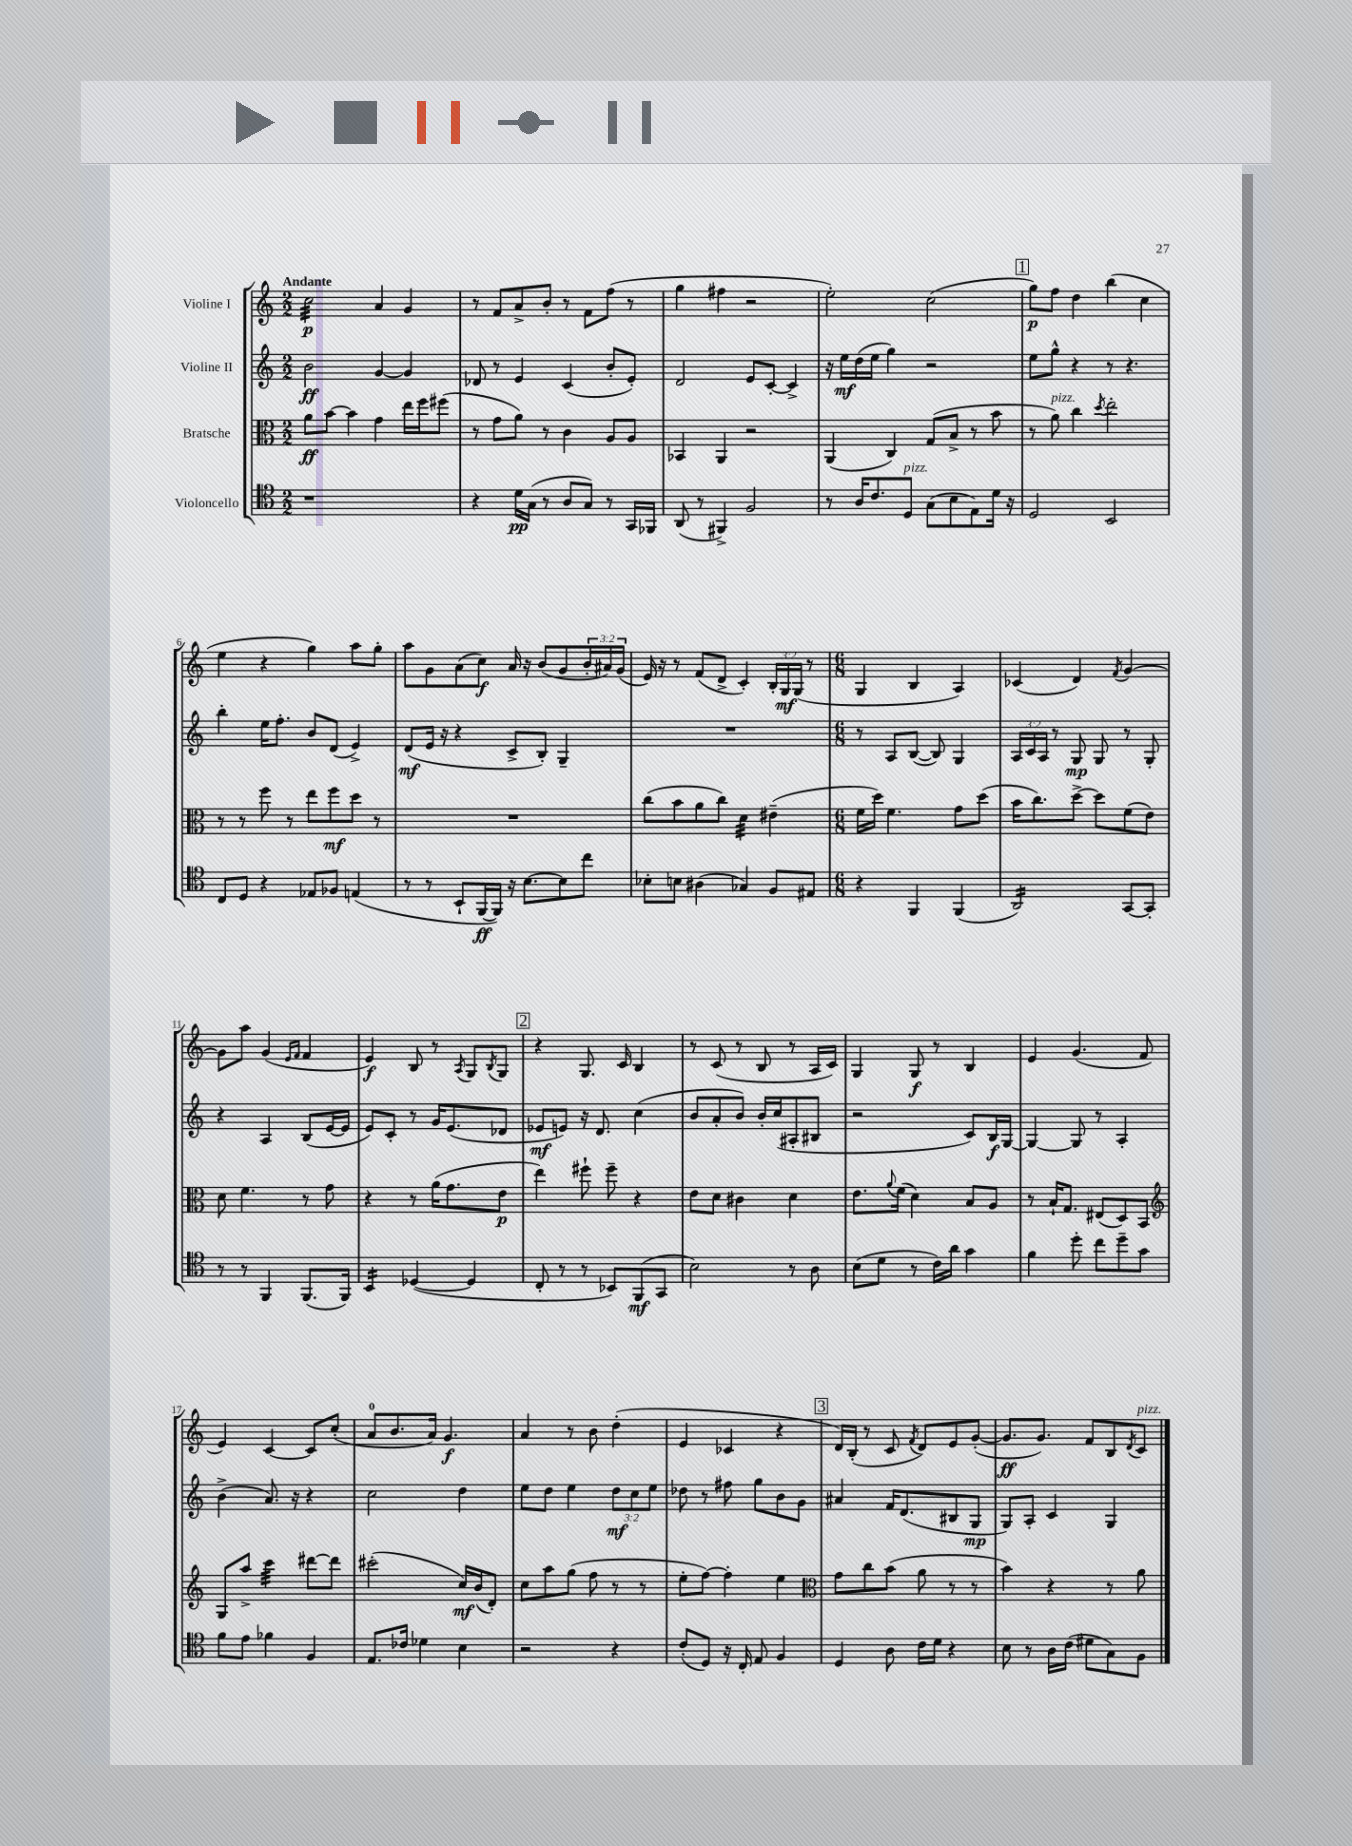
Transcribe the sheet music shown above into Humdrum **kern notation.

**kern	**kern	**kern	**kern
*staff4	*staff3	*staff2	*staff1
*clefC4	*clefC3	*clefG2	*clefG2
*k[]	*k[]	*k[]	*k[]
*M2/2	*M2/2	*M2/2	*M2/2
1r	8a\L	2b\	2cc\
.	[8b\J	.	.
.	4b\]	.	.
.	4g\	[4g/	4a/
.	16ee\LL	4g/]	4g/
.	16ff\J	.	.
.	(8ff#\J	.	.
=	=	=	=
4r	8r	8d-/	8r
.	8g\L	8r	8f/L
16d\LL	8a\J)	4e/	8a^/
(16G\JJ	.	.	.
8r	8r	.	8b'/J
8A/L	4c\	(4c/	8r
8G/J)	.	.	8f\L
8r	8A/L	8b'/L	(8ff\J
16GG/LL	8A/J	8e'/J)	8r
16FF-/JJ	.	.	.
=	=	=	=
(8AA/	4BB-/	2d/	4gg\
8r	.	.	.
4FF#^/)	4AA/	.	4ff#\
2F/	2r	8e/L	2r
.	.	[8c'/J	.
.	.	4c^/]	.
=	=	=	=
8r	(4AA/	16r	2ee'\)
.	.	16ee\LL	.
16A/LK	.	(16dd\	.
8.c/	.	16ee\JJ	.
.	4C/)	4gg\)	.
8D/J	.	.	.
(8G\L	(8G/L	2r	(2cc\
8B\	8B^/J	.	.
8E\)	8r	.	.
16d\Jk	8b\	.	.
16r	.	.	.
=	=	=	=
2D/	8r	8ee\L	8gg\L)
.	8a\)	8gg^^\J	8ff\J
.	4cc\	4r	4dd\
.	8qdd/	.	.
2BB/	2ee'\	8r	(4bb\
.	.	4.r	.
.	.	.	4cc\
=	=	=	=
8C/L	8r	4bb'\	4ee\
8D/J	8r	.	.
4r	8ff\	16ee\LK	4r
.	.	8.ff'\J	.
.	8r	.	.
8E-/L	8ee\L	8b/L	4gg\)
8F-/J	8ff\	(8d/J	.
(4E/	8dd\J	4e^/)	8aa\L
.	8r	.	8gg'\J
=	=	=	=
8r	1r	(8d/L	8aa\L
8r	.	16e/Jk	8g\
.	.	16r	.
8BB`/L	.	4r	(8a\
[16FF/L	.	.	8cc\J)
16FF/]JJ)	.	.	.
16r	.	8c^/L	16a/
[8.B\L	.	.	16r
.	.	8B'/J)	(8b/L
8B\]	.	4G~/	8g/
8cc\J	.	.	24b'/L
.	.	.	24a#/)
.	.	.	(24g/JJ
=	=	=	=
8B-'\L	(8cc\L	1r	16e/)
.	.	.	16r
8B\J	8b\	.	8r
(4A#\	8a\	.	(8f/L
.	8cc\J)	.	8d^/J
4G-/)	4d\	.	4c'/)
8F/L	(4e#~\	.	24B'/LL
.	.	.	24G/
.	.	.	(24G/JJ
8E#/J	.	.	8r
=	=	=	=
*M6/8	*M6/8	*M6/8	*M6/8
4r	16f\LL	8r	4G/
.	16dd\JJ)	.	.
.	4.f\	8A/L	.
4FF/	.	([8B/J	4B/
.	.	8B/])	.
(4FF/	8g\L	4G/	4A/)
.	(8dd\J	.	.
=	=	=	=
2AA/)	16b\LK	24A/LL	(4c-/
.	.	24c/	.
.	8.cc\)	.	.
.	.	24A/JJ	.
.	.	8r	.
.	[8dd^\J	8G/	4d/)
.	8dd\]L	8G/	.
.	.	.	8qf/
[8GG/L	(8f\	8r	[4g/
8GG'/]J	8e\J)	8G'/	.
=	=	=	=
8r	8d\	4r	8g\]L
8r	4.f\	.	8aa\J
4FF/	.	4A/	(4g/
.	.	.	16qqe/LL
.	.	.	16qqf/JJ
(8.FF/L	8r	(8B/L	4f/
.	8g\	[16e/L	.
16FF/Jk)	.	16e/]JJ	.
=	=	=	=
4BB/	4r	8e/L)	4e/)
.	.	8c'/J	.
([4D-/	8r	8r	8B/
.	(16a\LK	16g/LK	8r
.	8.g\	(8.e/	.
.	.	.	8qA/
4D-/]	.	.	8G/L
.	.	.	8qB/
.	8e\J	8d-/J	8G/J
=	=	=	=
8C'/	4ee\)	8e-/L	4r
8r	.	8e/J)	.
8r	8ff#`\	16r	8.G/
.	.	8.d/	.
8BB-/L)	8ff#~\	.	.
.	.	.	16c/
(8FF/	4r	(4cc\	4B/
8GG/J	.	.	.
=	=	=	=
2B\)	8e\L	8b/L	8r
.	8d\J	8a'/	(8c/
.	4c#\	8b/J)	8r
.	.	16b'/LL	8B/
.	.	(16cc/J	.
8r	4d\	8A#'/	8r
8A\	.	8B#/J	16A/LL
.	.	.	16c/JJ)
=	=	=	=
(8B\L	8.e\L	2r	4G/
8d\J	.	.	.
.	8qqa/	.	.
.	(16f\Jk	.	.
8r	4d\)	.	8G/
16c\LL)	.	.	8r
16a\JJ	.	.	.
4g\	8B/L	8c/L)	4B/
.	8A/J	16B/L	.
.	.	[16G/JJ	.
=	=	=	=
4f\	8r	4G/_	4e/
.	16B`/LK	.	.
.	8.G/J	.	.
8dd'\	.	8G/]	(4.g/
8cc\L	(8E#/L	8r	.
8dd~\	8D/)	4A'/	.
8g\J	8BB/J	.	8f/
=	=	=	=
*	*clefG2	*	*
8f\L	8G/L	(4b^\	4e/)
8e\J	8aa^/J	.	.
4f-\	4ccc\	8.a/)	[4c/
.	.	16r	.
4F/	[8ddd#\L	4r	8c/]L
.	8ddd#\]J	.	(8cc'/J
=	=	=	=
8.E/L	(2ccc#'\	2cc\	8a/L
.	.	.	8.b/
16c-/Jk	.	.	.
4d-\	.	.	.
.	.	.	16a/Jk)
.	.	.	4.g/
4B\	16cc/LL)	4dd\	.
.	(16b/J	.	.
.	8d'/J)	.	.
=	=	=	=
2r	8cc\L	8ee\L	4a/
.	8aa\	8dd\J	.
.	(8gg\J	4ee\	8r
.	8ff\	.	8b\
4r	8r	12dd\L	(4dd'\
.	.	12cc\	.
.	8r	.	.
.	.	12ee\J	.
=	=	=	=
(8c'/L	8ee'\L	8dd-\	4e/
8D/J)	[8ff\J)	8r	.
16r	4ff'\]	8ff#\	4c-/
16C'/	.	.	.
8E/	.	8gg\L	.
4F/	4ee\	8b\	4r
.	.	8g\J	.
=	=	=	=
*	*clefC3	*	*
4D/	8g\L	4a#/	16d/LL)
.	.	.	(16B'/JJ
.	8cc\	.	8r
8A\	(8b\J	16f/LK	8c/
.	.	(8.d/	.
.	.	.	8qf/
16c\LL	8a\	.	8d/L)
16d\JJ	.	.	.
4r	8r	8B#/	8e/
.	8r	8G/J	([8g'/J
=	=	=	=
8B\	4b\)	8G/L)	8.g/]L
8r	.	8A'/J	.
.	.	.	8.g/J)
16A\LL	4r	4c/	.
(16c\JJ	.	.	.
8d#\L	.	.	8f/L
8G\)	8r	4G/	8B/
.	.	.	8qd/
8F\J	8a\	.	8c/J
==	==	==	==
*-	*-	*-	*-
